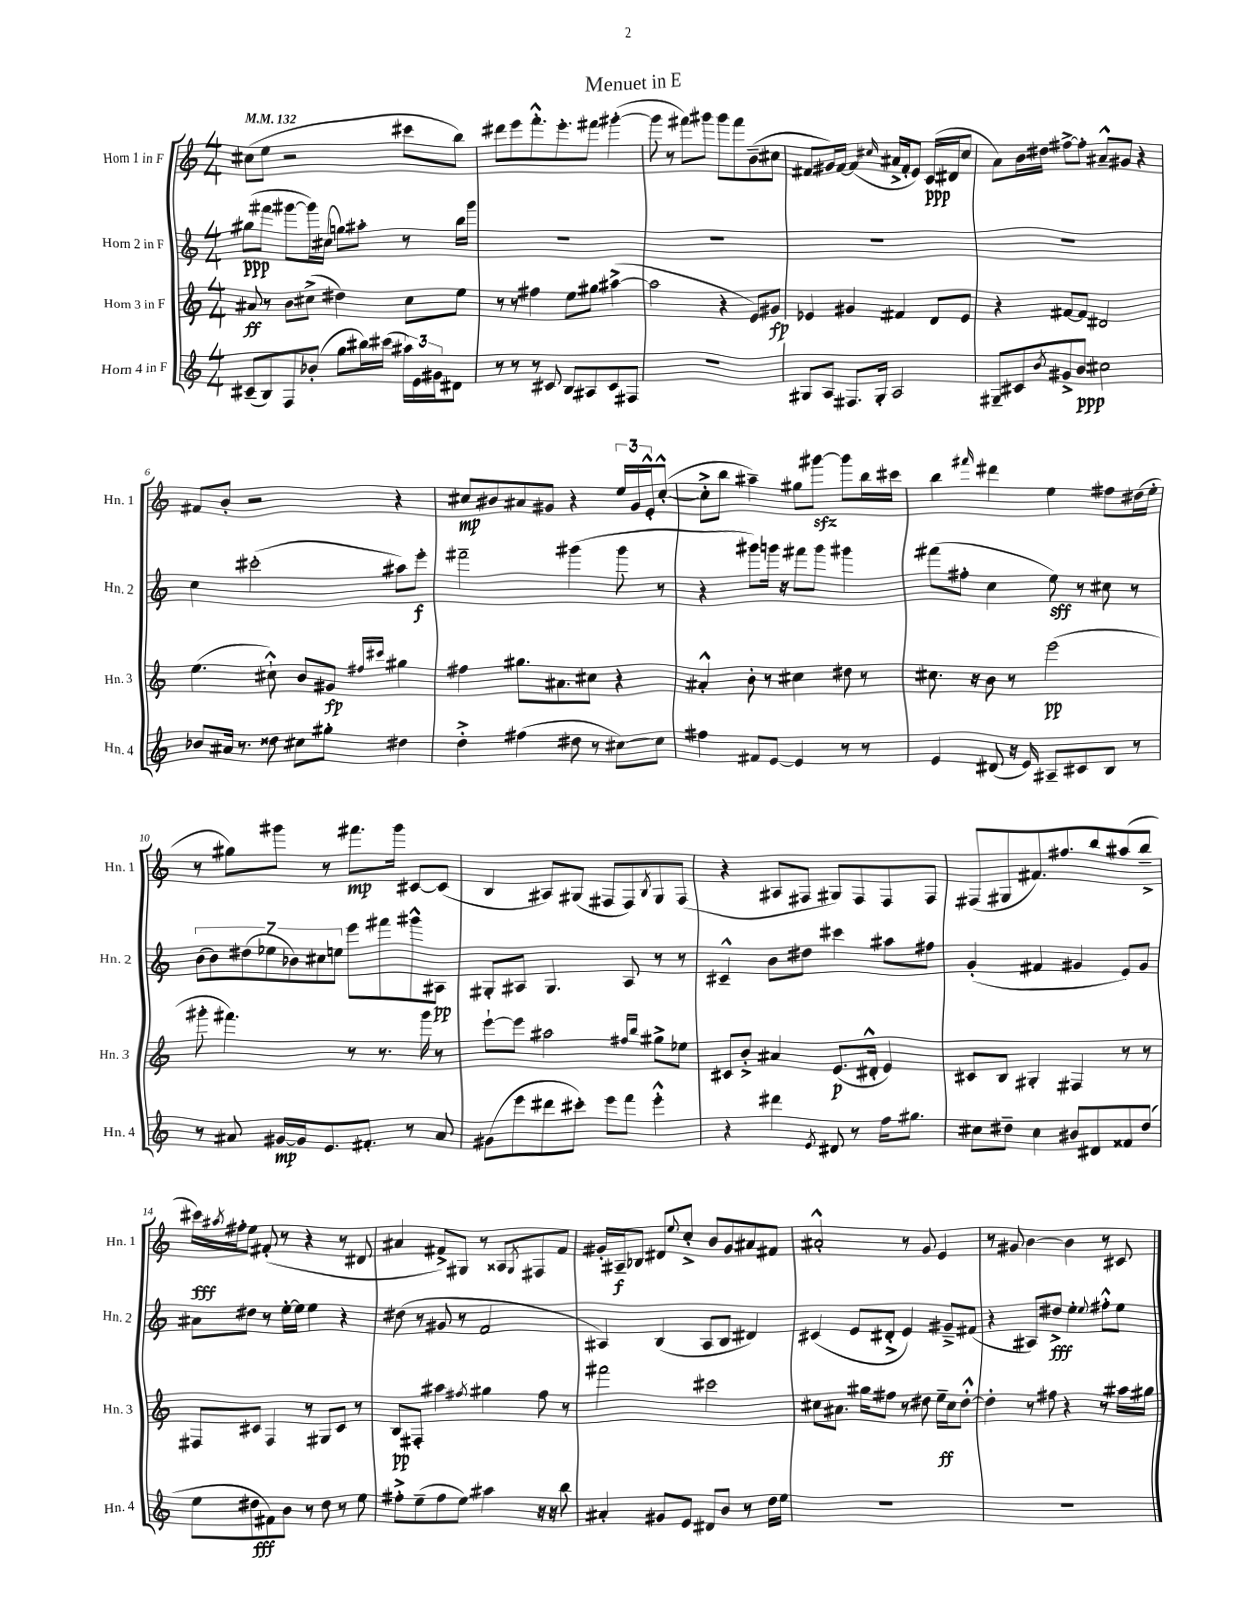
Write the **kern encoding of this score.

**kern	**dynam	**kern	**dynam	**kern	**dynam	**kern	**dynam
*part4	*part4	*part3	*part3	*part2	*part2	*part1	*part1
*staff4	*staff4	*staff3	*staff3	*staff2	*staff2	*staff1	*staff1
*I"Horn 4 in F	*	*I"Horn 3 in F	*	*I"Horn 2 in F	*	*I"Horn 1 in F	*
*I'Hn. 4	*	*I'Hn. 3	*	*I'Hn. 2	*	*I'Hn. 1	*
*clefG2	*	*clefG2	*	*clefG2	*	*clefG2	*
*k[]	*	*k[]	*	*k[]	*	*k[]	*
*M4/4	*	*M4/4	*	*M4/4	*	*M4/4	*
*MM132	*	*MM132	*	*MM132	*	*MM132	*
=1	=1	=1	=1	=1	=1	=1	=1
(8c#X~/L	.	8a#X/	ff	(8gg#X\L	ppp	(8cc#X\L	.
8B/)	.	8r	.	8fff#X\J	.	8ee\J	.
8F/	.	8b\L	.	[8ggg#X\L	.	2r	.
(8b-X'/J	.	(8cc#X^\J	.	16ggg#\L])	.	.	.
.	.	.	.	(16cc#X\JJ	.	.	.
8gg\L	.	4dd#X\)	.	8ggn\L)	.	.	.
16bb#X\L)	.	.	.	8aa#X'\J	.	.	.
(16ccc#X\JJ	.	.	.	.	.	.	.
24aa#X\LL)	.	8cc#\L	.	8r	.	8ccc#X\L	.
24e\	.	.	.	.	.	.	.
24g#X\J	.	.	.	.	.	.	.
8d#X\J	.	8ee\J	.	16bb\LL	.	8bb\J)	.
.	.	.	.	16ggg#\JJ	.	.	.
=2	=2	=2	=2	=2	=2	=2	=2
8r	.	8r	.	1r	.	8ddd#X\L	.
8r	.	8r	.	.	.	8eee\	.
8r	.	4ff#X\	.	.	.	8.fff'^^\	.
8c#X/	.	.	.	.	.	.	.
.	.	.	.	.	.	8.eee'\	.
8B/L	.	8ee\L	.	.	.	.	.
8A#X/	.	8gg#X\J	.	.	.	8fff#X\J	.
8c#/	.	([4aa#X^\	.	.	.	([4ggg#X'\	.
8F#X/J	.	.	.	.	.	.	.
=3	=3	=3	=3	=3	=3	=3	=3
1r	.	2aa#\]	.	1r	.	8ggg#\]	.
.	.	.	.	.	.	8r	.
.	.	.	.	.	.	8fff#X\L)	.
.	.	.	.	.	.	8ggg#X\J	.
.	.	4r	.	.	.	8ggg#\L	.
.	.	.	.	.	.	8fff#\	.
.	.	8e/L)	.	.	.	(8b~\	.
.	.	8g#X/J	fp	.	.	8cc#X\J	.
=4	=4	=4	=4	=4	=4	=4	=4
8G#X/L	.	4e-X/	.	1r	.	8f#X/L	.
8A/J	.	.	.	.	.	16g#X/L)	.
.	.	.	.	.	.	[16f#/JJ	.
8.F#X/L	.	4g#X/	.	.	.	(4f#/]	.
16G#'/Jk	.	.	.	.	.	.	.
.	.	.	.	.	.	16qqcc#X/	.
2A/	.	4f#X/	.	.	.	16a#X^/LL	.
.	.	.	.	.	.	16f#'/J	.
.	.	.	.	.	.	8e/J)	.
.	.	8d/L	.	.	.	(16c/LL	ppp
.	.	.	.	.	.	16d#X/J	.
.	.	8e-/J	.	.	.	8cc#/J	.
=5	=5	=5	=5	=5	=5	=5	=5
8G#X~/L	.	4r	.	1r	.	8a\L)	.
8c#X/	.	.	.	.	.	16b\L	.
.	.	.	.	.	.	16dd#X\JJ	.
8qb/	.	.	.	.	.	.	.
8g#X^/	.	[8f#X/L	.	.	.	[8ff#X^\L	.
8b/J	ppp	8f#/J]	.	.	.	8ff#'\J]	.
2cc#X\	.	2d#X/	.	.	.	8a#X~^^/L	.
.	.	.	.	.	.	8g#X/J	.
.	.	.	.	.	.	4r	.
!!LO:LB:g=z
=6	=6	=6	=6	=6	=6	=6	=6
8b-X/L	.	(4.ee\	.	4cc\	.	8f#X/L	.
16a#X/Jk	.	.	.	.	.	8b'/J	.
8.r	.	.	.	.	.	.	.
.	.	.	.	(2ccc#X'\	.	2r	.
8dd##X\	.	8cc#X`^^\)	.	.	.	.	.
8cc#X\L	.	8b/L	.	.	.	.	.
8gg#X'\J	.	8g#X/J	fp	.	.	.	.
.	.	16qqff#X/LL	.	.	.	.	.
.	.	16qqccc#X/JJ	.	.	.	.	.
4dd#X\	.	4gg#X\	.	8aa#X\L)	.	4r	.
.	.	.	.	8eee'\J	f	.	.
=7	=7	=7	=7	=7	=7	=7	=7
4dd'^\	.	4ff#X\	.	2fff#X~\	.	8cc#X/L	mp
.	.	.	.	.	.	8b#X/	.
(4ff#X\	.	8.gg#X\L	.	.	.	8a#X/	.
.	.	.	.	.	.	8g#X/J	.
.	.	8.a#X\	.	.	.	.	.
8dd#X\	.	.	.	(4ggg#X\	.	4r	.
8r	.	8cc#X\J	.	.	.	.	.
[8cc#X\L)	.	4r	.	8ggg#\	.	24ee/LL	.
.	.	.	.	.	.	24g#/	.
.	.	.	.	.	.	24e'^^/J	.
8cc#\J]	.	.	.	8r	.	([8cc#'^^/J	.
=8	=8	=8	=8	=8	=8	=8	=8
4ff#X\	.	4a#X'^^/	.	4r	.	8cc#'^\L]	.
.	.	.	.	.	.	8bb\J	.
8f#X/L	.	8b'\	.	8ggg#X\L)	.	4aa#X~\)	.
[8e/J	.	8r	.	16gggn\Jk	.	.	.
.	.	.	.	16r	.	.	.
4e/]	.	4cc#X\	.	8fff#X\L	.	8gg#X\L	.
.	.	.	.	8ggg\J	.	[8ggg#Xzz\J	.
8r	.	8dd#X\	.	4ggg#X\	.	8ggg#\L]	.
8r	.	8r	.	.	.	16bb\L	.
.	.	.	.	.	.	16ccc#X\JJ	.
=9	=9	=9	=9	=9	=9	=9	=9
4e/	.	8.cc#X\	.	(8fff#X\L	.	4bb\	.
.	.	.	.	8ff#X'\J	.	.	.
.	.	16r	.	.	.	.	.
.	.	.	.	.	.	16qqfff#X/	.
(8d#X/	.	8b\	.	4cc\	.	4ddd#X\	.
16r	.	8r	.	.	.	.	.
16e/)	.	.	.	.	.	.	.
8A#X~/L	.	(2eee\	pp	8ee\)	sff	4ee\	.
8c#X/	.	.	.	8r	.	.	.
8B/J	.	.	.	8cc#X\	.	8ff#X\L	.
8r	.	.	.	8r	.	(16dd#X\L	.
.	.	.	.	.	.	16ee'\JJ	.
!!LO:LB:g=z
=10	=10	=10	=10	=10	=10	=10	=10
8r	.	8ggg#X'\	.	(14b\L	.	8r	.
.	.	.	.	14b\)	.	.	.
8a#X/	.	4.fff#X\)	.	.	.	8gg#X\L)	.
.	.	.	.	(14dd#X\	.	.	.
.	.	.	.	14ee-X\	.	.	.
[16g#X/LL	mp	.	.	.	.	8ggg#X\J	.
.	.	.	.	14b-X\)	.	.	.
16g#/J]	.	.	.	.	.	.	.
.	.	.	.	14cc#X\	.	.	.
8.e/	.	.	.	.	.	8r	.
.	.	.	.	14een\J	.	.	.
.	.	8r	.	8eee\L	.	8.fff#X\L	mp
8.f#X'/J	.	.	.	.	.	.	.
.	.	8.r	.	8fff#X\	.	.	.
.	.	.	.	.	.	16ggg#\Jk	.
8r	.	.	.	8ggg#X^^\	.	[8c#X/L	.
.	.	16ggg#\	.	.	.	.	.
8a#/	.	8r	.	8A#X\J	pp	(8c#/J]	.
=11	=11	=11	=11	=11	=11	=11	=11
(8g#X\L	.	[8eee`\L	.	8G#X'/L	.	4B/	.
8eee\	.	8eee\J]	.	8A#X/J	.	.	.
8ddd#X\	.	2aa#X\	.	4.G#/	.	8A#X/L)	.
8ccc#X'\J)	.	.	.	.	.	(8G#X/J	.
8eee\L	.	.	.	.	.	8F#X/L	.
8fff\J	.	.	.	8A#/	.	8F#/)	.
.	.	16qqff#X/LL	.	.	.	.	.
.	.	16qqbb/JJ	.	.	.	8qB/	.
4eee'^^\	.	8gg#X^\L	.	8r	.	8G#/	.
.	.	8ee-X\J	.	8r	.	(8F#/J	.
=12	=12	=12	=12	=12	=12	=12	=12
4r	.	8c#X/L	.	4c#X~^^/	.	4r	.
.	.	8b'^/J	.	.	.	.	.
4ddd#X\	.	4a#X/	.	8b\L	.	8A#X/L	.
.	.	.	.	8dd#X\J	.	8F#X/J	.
8qe/	.	.	.	.	.	.	.
8d#X/	.	(8.e/L	p	4ccc#X\	.	8G#X/L)	.
8r	.	.	.	.	.	8F#/	.
.	.	16d#X'^^/Jk	.	.	.	.	.
16ff\KL	.	4e/)	.	8aa#X\L	.	8F#/	.
8.gg#X\J	.	.	.	.	.	.	.
.	.	.	.	8ff#X\J	.	8F#/J	.
=13	=13	=13	=13	=13	=13	=13	=13
8cc#X\L	.	8c#X/L	.	(4g'/	.	(8F#X/L	.
8dd#X~\J	.	8B/J	.	.	.	8G#X/	.
4cc#\	.	4G#X'/	.	4f#X/	.	8.f#X/)	.
.	.	.	.	.	.	8.ff#X/	.
8b#X/L	.	4F#X/	.	4g#X/	.	.	.
8d#X/	.	.	.	.	.	8bb/	.
8f##X/	.	8r	.	8e/L)	.	(8aa#X/	.
(8dd#/J	.	8r	.	8g#/J	.	8bb~^/J	.
!!LO:LB:g=z
=14	=14	=14	=14	=14	=14	=14	=14
8ee\L	.	8F#X/L	.	8a#X\L	.	16ccc#X\LL)	fff
.	.	.	.	.	.	8qaa#X/	.
.	.	.	.	.	.	16ff#X'\J	.
8dd#X\	fff	8c#X/J	.	8dd#X\J	.	8ee\J	.
8f#X\)	.	4F#/	.	8r	.	(8f#X'/	.
8b\J	.	.	.	[16ee'\LL	.	8r	.
.	.	.	.	16ee\JJ]	.	.	.
8r	.	8r	.	4ee\	.	4r	.
8dd#\	.	8G#X/L	.	.	.	.	.
8r	.	8c#/J	.	4r	.	8r	.
8ee\	.	8r	.	.	.	8d#X/	.
=15	=15	=15	=15	=15	=15	=15	=15
8ff#X'^\L	.	8B/L	pp	(8dd#X\	.	4a#X/	.
(8ee~\	.	8F#X'/J	.	8r	.	.	.
8ff#\	.	4aa#X\	.	8g#X/	.	8f#X^/L)	.
8ee\J)	.	.	.	8r	.	8G#X/J	.
.	.	8qff#X/	.	.	.	.	.
4aa#X\	.	4gg#X\	.	2f/	.	8r	.
.	.	.	.	.	.	8A##X/L	.
.	.	.	.	.	.	8qG#/	.
16r	.	8ff#\	.	.	.	8F#X/	.
16r	.	.	.	.	.	.	.
8bb\	.	8r	.	.	.	8f#/J	.
=16	=16	=16	=16	=16	=16	=16	=16
4a#X'/	.	2fff#X\	.	4A#X/)	.	16g#X'/LL	.
.	.	.	.	.	.	16A#X~/J	f
.	.	.	.	.	.	8B-X/J	.
8g#X/L	.	.	.	(4B/	.	8d#X/L	.
.	.	.	.	.	.	8qqee/	.
8e/J	.	.	.	.	.	8cc'^/J	.
8d#X/L	.	2ccc#X\	.	8A#/L	.	8b/L	.
8b/J	.	.	.	8B/J	.	8g#/	.
8r	.	.	.	4d#X/)	.	8a#X/	.
16dd\LL	.	.	.	.	.	8f#X/J	.
16ee\JJ	.	.	.	.	.	.	.
=17	=17	=17	=17	=17	=17	=17	=17
1r	.	8cc#X\L	.	(4c#X/	.	2a#X'^^/	.
.	.	8.a#X\J	.	.	.	.	.
.	.	.	.	8e/L	.	.	.
.	.	16gg#X\KL	.	.	.	.	.
.	.	8ff#X\J	.	8d#X'^/J	.	.	.
.	.	8r	.	4e/)	.	8r	.
.	.	8dd#X\	.	.	.	8g/	.
.	.	16ee~\LL	ff	8g#X~^/L	.	4e/	.
.	.	16cc#\J	.	.	.	.	.
.	.	[8dd#'^^\J	.	(8f#X/J	.	.	.
=18	=18	=18	=18	=18	=18	=18	=18
1r	.	4dd#'\]	.	4r	.	8r	.
.	.	.	.	.	.	8g#X/	.
.	.	8r	.	8A#X/L)	.	[4b\	.
.	.	8ff#X\	.	8dd#X^/J	fff	.	.
.	.	4r	.	4ee'\	.	4b\]	.
.	.	.	.	8qqee/	.	.	.
.	.	8r	.	8ff#X'^^\L	.	8r	.
.	.	16aa#X\LL	.	8ee\J	.	8c#X/	.
.	.	16gg#X\JJ	.	.	.	.	.
==	==	==	==	==	==	==	==
*-	*-	*-	*-	*-	*-	*-	*-
